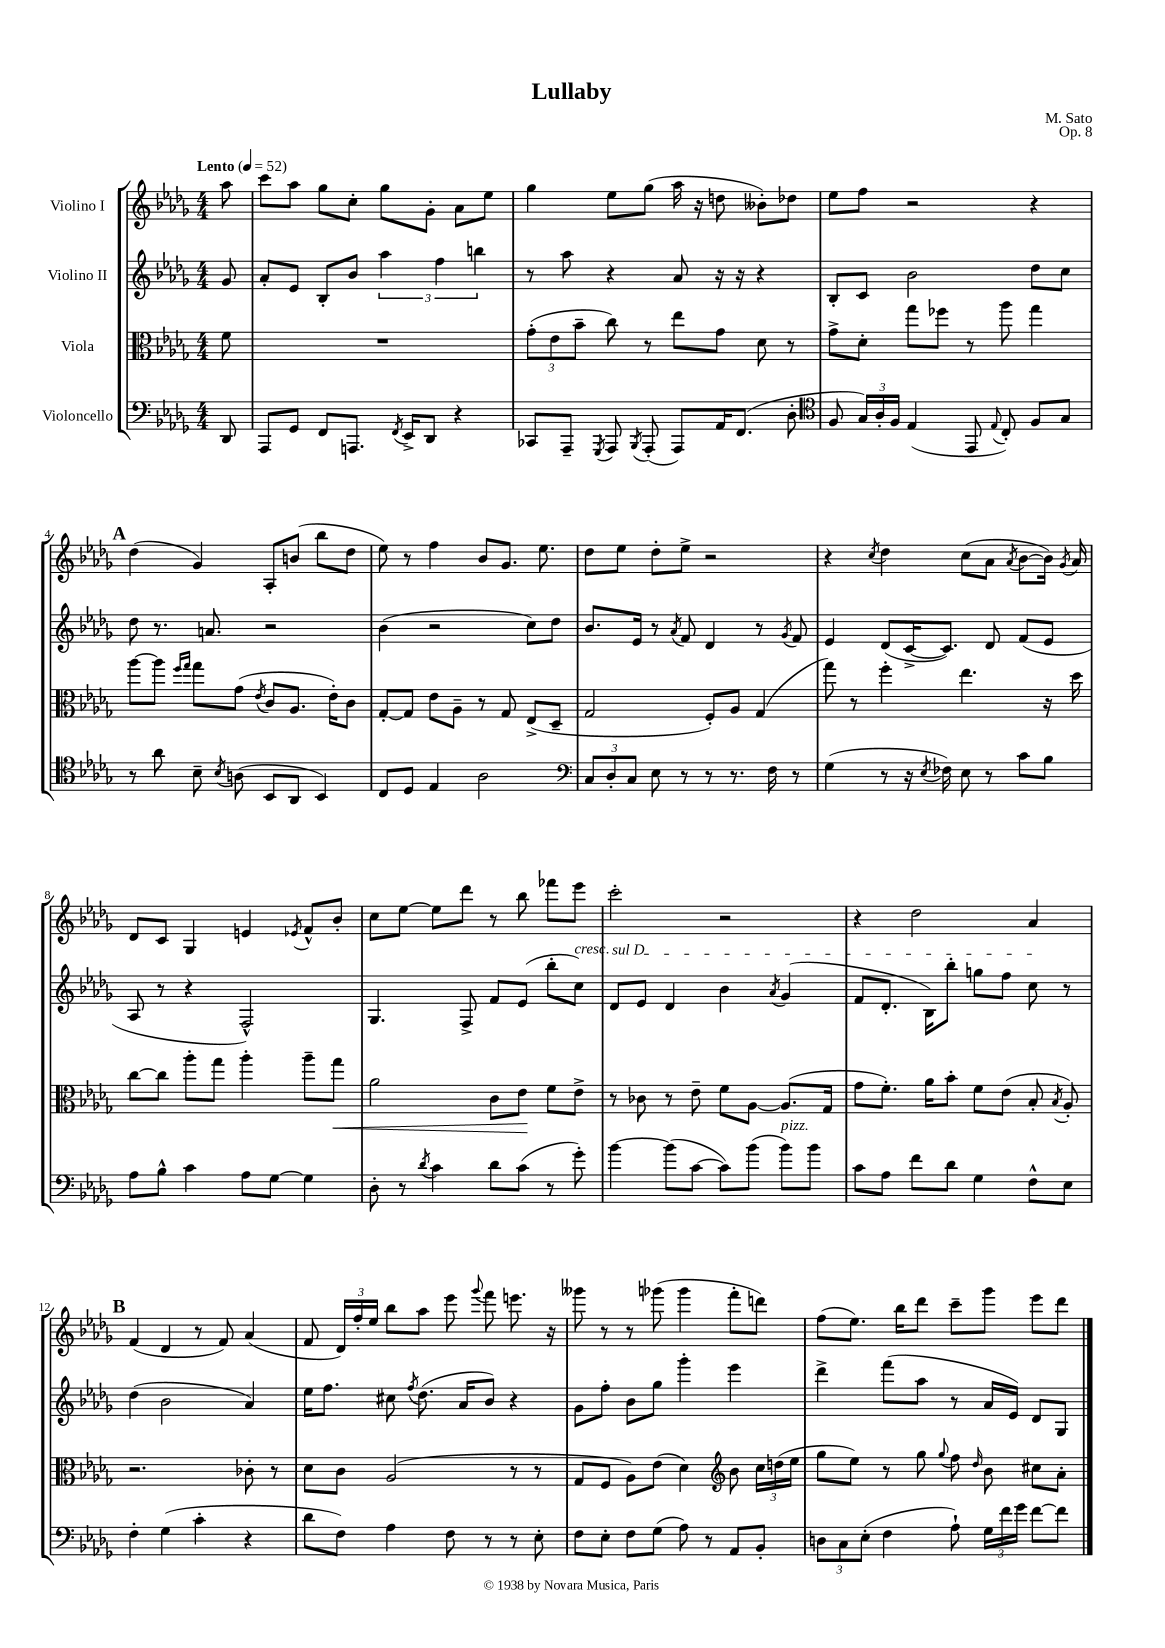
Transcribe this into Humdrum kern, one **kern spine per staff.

**kern	**kern	**kern	**kern
*staff4	*staff3	*staff2	*staff1
*clefF4	*clefC3	*clefG2	*clefG2
*k[b-e-a-d-g-]	*k[b-e-a-d-g-]	*k[b-e-a-d-g-]	*k[b-e-a-d-g-]
*M4/4	*M4/4	*M4/4	*M4/4
*MM52	*MM52	*MM52	*MM52
8DD-	8f	8g-	8aa-
=	=	=	=
8AAA-	1r	8a-'	8ccc
8GG-	.	8e-	8aa-
8FF	.	8B-'	8gg-
8.AAA	.	8b-	8cc'
.	.	6aa-	8gg-
8qFF	.	.	.
16EE-^	.	.	.
8DD-	.	.	8g-'
.	.	6ff	.
4r	.	.	8a-
.	.	6bb	.
.	.	.	8ee-
=	=	=	=
8CC-	(12g-'	8r	4gg-
.	12e-	.	.
8AAA-~	.	8aa-	.
.	12b-~	.	.
8qGGG-	.	.	.
8AAA-	8cc)	4r	8ee-
8qBBB-	.	.	.
(8AAA-'	8r	.	(8gg-
8AAA-)	8ee-	8a-	16aa-
.	.	.	16r
16AA-	8g-	16r	8dd
(8.FF	.	16r	.
.	8d-	4r	8b--')
8D-'	8r	.	8dd-
=	=	=	=
*clefC4	*	*	*
8F	8g-^	8B-'	8ee-
24G-)	8d-'	8c	8ff
24A-'	.	.	.
24F	.	.	.
(4E-	8gg-	2b-	2r
.	8ff-	.	.
8EE-	8r	.	.
8qqE-	.	.	.
8C')	8aa-	.	.
8F	4gg-	8dd-	4r
8G-	.	8cc	.
=	=	=	=
8r	[8aa-	8dd-	(4dd-
8a-	8aa-]	8.r	.
.	16qqff	.	.
.	16qqgg-	.	.
8B-~	8gg-	.	4g-)
.	.	8.a	.
8qB-	.	.	.
(8A	(8g-	.	.
.	8qe-	.	.
8BB-	8c	2r	8A-'
8AA-	8.A-	.	(8b
4BB-)	.	.	8bb-
.	16e-')	.	.
.	8c	.	8dd-
=	=	=	=
8C	[8G-'	(4b-	8ee-)
8D-	8G-]	.	8r
4E-	8e-	2r	4ff
.	8A-~	.	.
2A-	8r	.	8b-
.	8G-	.	8.g-
.	(8E-^	8cc)	.
.	.	.	8.ee-
.	8D-~	8dd-	.
=	=	=	=
*clefF4	*	*	*
12C	2G-	8.b-	8dd-
12D-'	.	.	.
.	.	.	8ee-
12C	.	.	.
.	.	16e-	.
8E-	.	8r	8dd-'
.	.	8qa-	.
8r	.	8f	8ee-^
8r	8F')	4d-	2r
8.r	8A-	.	.
.	(4G-	8r	.
16F	.	.	.
.	.	8qg-	.
8r	.	8f	.
=	=	=	=
(4G-	8gg-)	4e-	4r
.	8r	.	.
.	.	.	8qcc
8r	4ff'	(8d-	4dd-
16r	.	[16c^	.
8qE-	.	.	.
16F-)	.	8.c])	.
8E-	4.ee-	.	(8cc
8r	.	8d-	8a-
.	.	.	8qa-
8c	.	(8f	[8b-
8B-	16r	8e-	16b-])
.	.	.	8qg-
.	16dd-	.	16a-
=	=	=	=
8A-	[8cc	8A-	8d-
8B-^^	8cc]	8r	8c
4c	8aa-'	4r	4G-
.	8gg-	.	.
8A-	4aa-'	2F^^)	4e
[8G-	.	.	.
.	.	.	8qe-
4G-]	8aa-~	.	8f^^
.	8gg-	.	8b-'
=	=	=	=
8D-'	2a-	4.G-	8cc
8r	.	.	[8ee-
8qd-	.	.	.
4c	.	.	8ee-]
.	.	8F^	8ddd-
8d-	8c	8f	8r
(8c	8e-	(8e-	8bb-
8r	8f	8bb-'	8fff-
8g-')	8e-^	8cc)	8eee-
=	=	=	=
[4b-	8r	8d-	2ccc'
.	8c-	8e-	.
(8b-]	8r	4d-	.
[8c	8e-~	.	.
8c])	8f	4b-	2r
(8b-	[8A-	.	.
.	.	8qa-	.
8b-)	(8.A-]	(4g-	.
8b-	.	.	.
.	16G-	.	.
=	=	=	=
8c	8g-	8f	4r
8A-	8.f')	8.d-'	.
8f	.	.	2dd-
.	16a-	16B-)	.
8d-	8b-'	8bb-'	.
4G-	8f	8gg	.
.	(8e-	8ff	.
8F^^	8B-'	8cc	4a-
.	8qB-	.	.
8E-	8A-')	8r	.
=	=	=	=
4F'	2.r	(4dd-	(4f
(4G-	.	2b-	4d-
4c'	.	.	8r
.	.	.	8f)
4r	8c-'	4a-)	(4a-
.	8r	.	.
=	=	=	=
8d-	8d-	16ee-	8f
.	.	8.ff	.
8F)	8c	.	24d-)
.	.	.	24ff'
.	.	.	24ee-
4A-	(2A-	8cc#	8bb-
.	.	8qff	.
.	.	(8.dd-	8aa-
8F	.	.	8eee-
.	.	16a-	.
.	.	.	8qqggg-
8r	.	8b-)	8fff
8r	8r	4r	8.eee
8E-'	8r	.	.
.	.	.	16r
=	=	=	=
8F	8G-	8g-	8ggg--
8E-'	8F	8ff'	8r
8F	8A-)	8b-	8r
(8G-	(8e-	8gg-	(8ggg-
8A-)	4d-)	4ggg-'	4ggg-
8r	.	.	.
*	*clefG2	*	*
8AA-	8b-	4eee-	8fff'
8BB-'	24cc	.	8ddd)
.	(24dd	.	.
.	24ee-	.	.
=	=	=	=
12D	8gg-	4ddd-^	(8ff
12C	.	.	.
.	8ee-)	.	8.ee-)
(12E-'	.	.	.
4F	8r	(8fff	.
.	.	.	16bb-
.	8gg-	8aa-	8ddd-
.	8qqgg-	.	.
8A-`)	8ff	8r	8ccc~
.	16qqdd-	.	.
24G-	8b-	16a-	8ggg-
24f	.	.	.
.	.	16e-)	.
24g-	.	.	.
[8f	8cc#	8d-	8eee-
8f]	8a-'	8G-	8ddd-
==	==	==	==
*-	*-	*-	*-
